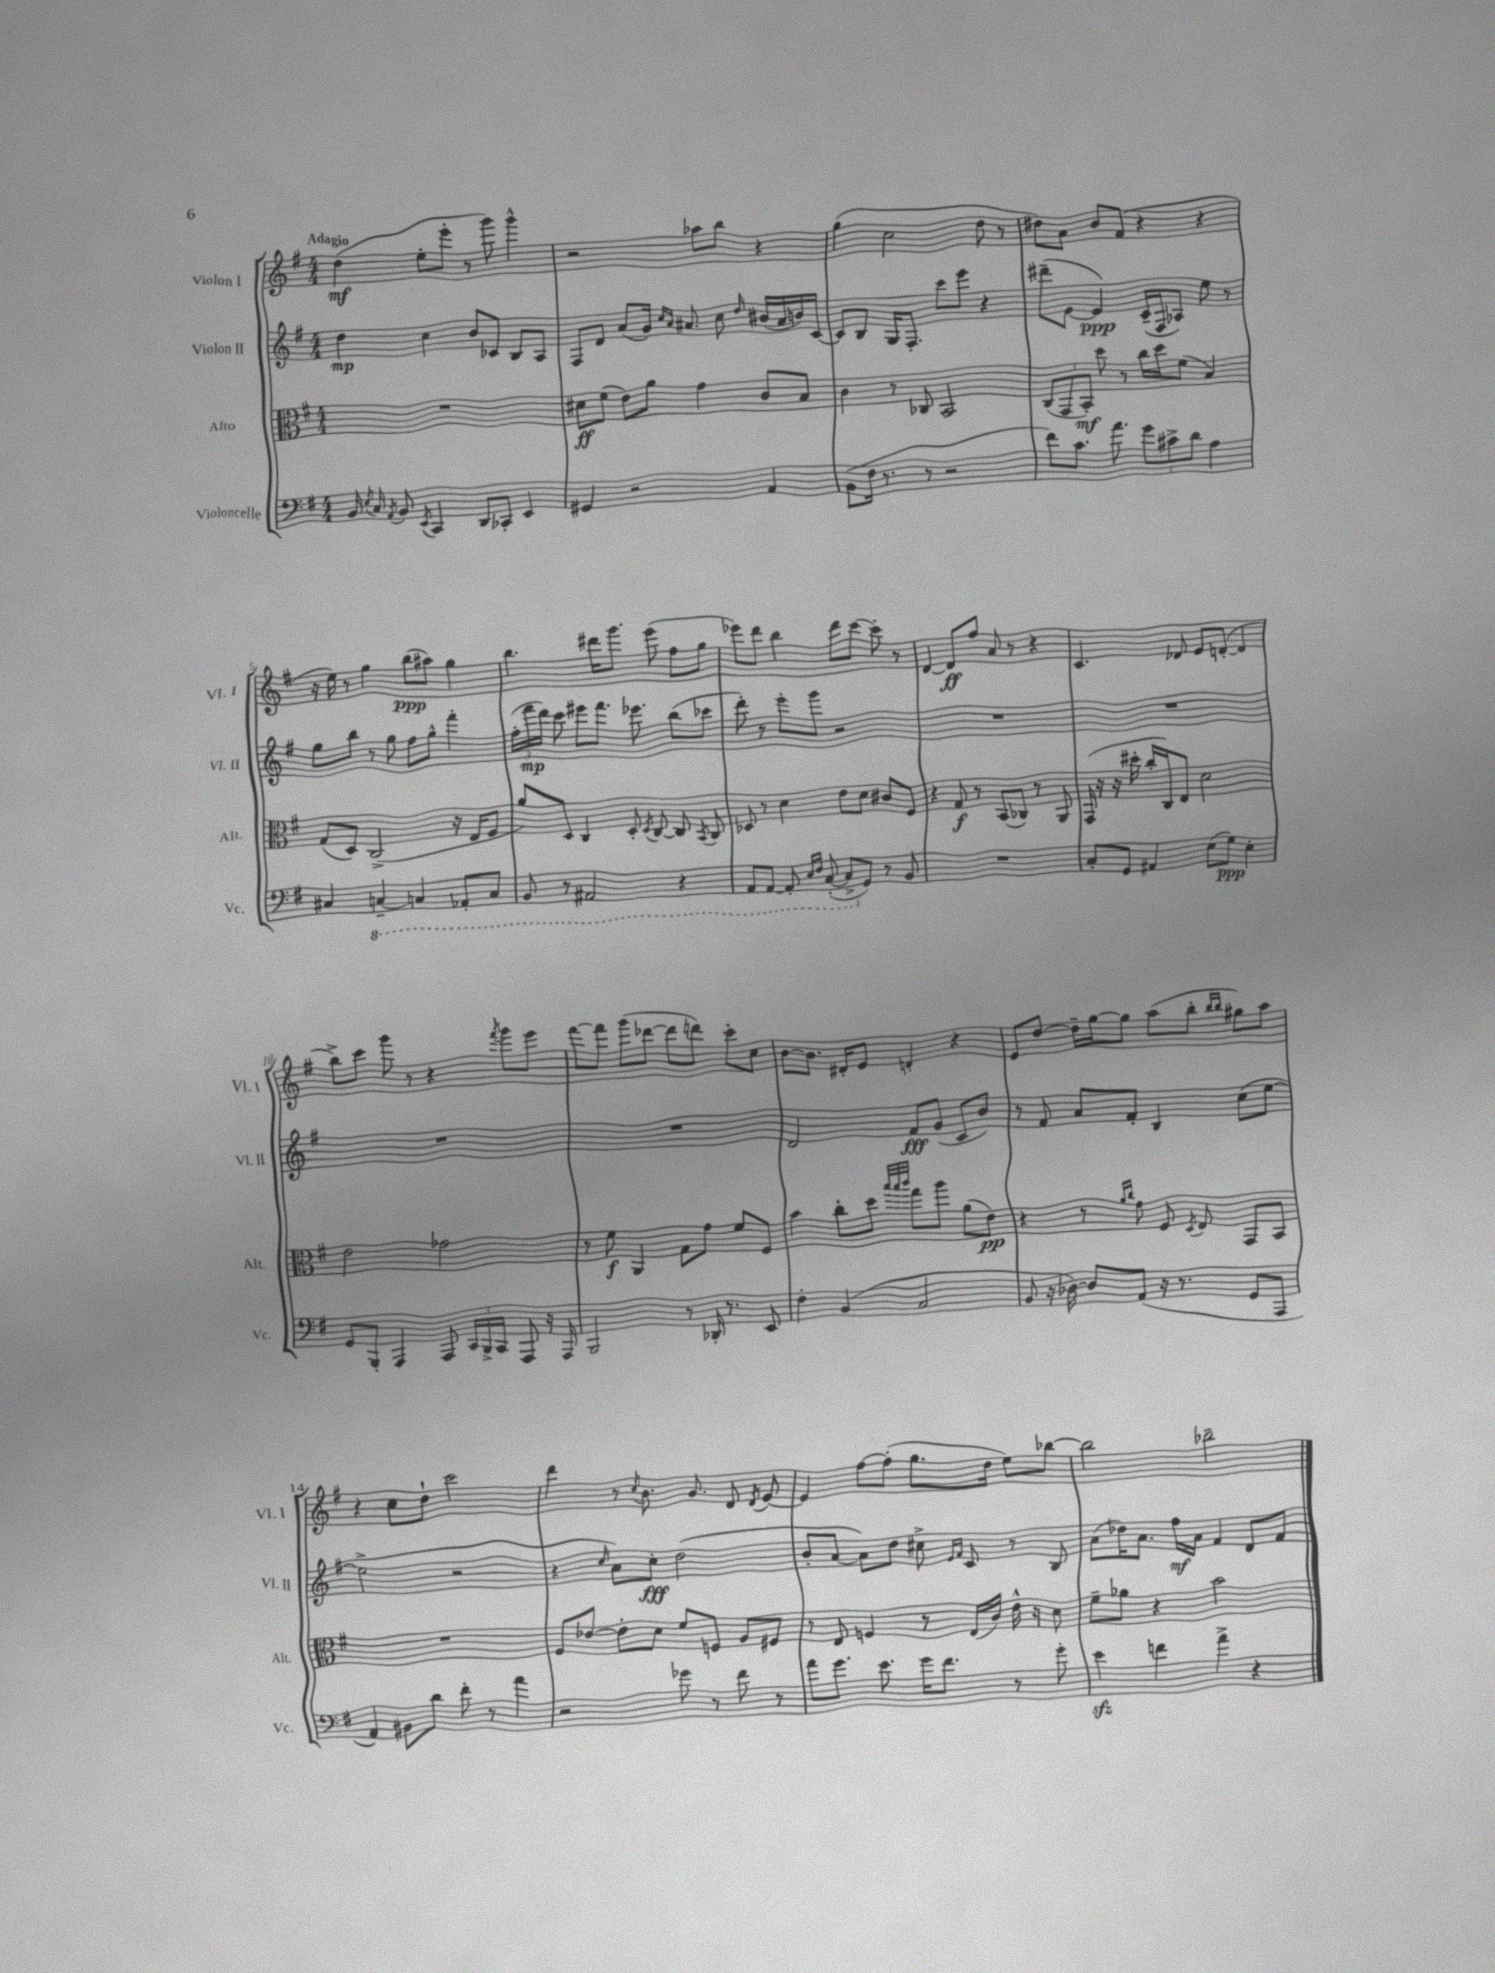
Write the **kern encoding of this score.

**kern	**kern	**kern	**kern
*staff4	*staff3	*staff2	*staff1
*clefF4	*clefC3	*clefG2	*clefG2
*k[f#]	*k[f#]	*k[f#]	*k[f#]
*M4/4	*M4/4	*M4/4	*M4/4
16BB	1r	4dd	(4dd
8qE	.	.	.
16C	.	.	.
8qAA	.	.	.
8BB	.	.	.
8qEE	.	.	.
4CC	.	4cc	8ee'
.	.	.	8eee'
8DD	.	8b	8r
8CC-'	.	8c-	8ggg)
4EE	.	8B	4ggg^^
.	.	8A	.
=	=	=	=
4GG#	8d#	8F#	2r
.	(8f#	8d	.
2r	8e)	(8a	.
.	8a	16g)	.
.	.	16qqcc	.
.	.	16qqa	.
.	.	8.a#	.
.	4g	.	8aa-
.	.	8cc	8bb
.	.	16qqdd	.
4AA	8c	(16b#	4r
.	.	16a#	.
.	8B	16b)	.
.	.	[16c	.
=	=	=	=
(8BB	4c	8c]	(4gg
16F#	.	8B	.
8.r	.	.	.
.	8r	16G	2cc
.	.	8.F#'	.
8r	8C-	.	.
2r	2BB	8ccc	.
.	.	8eee	.
.	.	4r	8dd
.	.	.	8r
=	=	=	=
8f#)	(12C	(8ddd#~	8dd#)
.	12GG	.	.
8.c	.	[8e	8a
.	12BB')	.	.
.	8dd	4e])	8b
8.a	.	.	.
.	8r	.	(8f#
12g	16cc	(16c~	4r
.	16dd	16F#	.
12c#^	.	.	.
.	(8f#	8A-)	.
12d	.	.	.
4A	4B)	8ee	4r
.	.	8r	.
=	=	=	=
4C#	(8G	8gg	16r
.	.	.	16ee)
.	8D)	8bb	8r
[4CC~	(2C^	8r	4gg
.	.	8gg	.
4CC]	.	8ff#	(8bb
.	.	8gg^^	8aa#)
8AAA-'	16r	4fff#'	4gg
.	16E	.	.
8CC	8F#	.	.
=	=	=	=
8BBB	8a)	(24ff#'	4.bb
.	.	24fff#	.
.	.	24ddd)	.
8r	8D	8ccc	.
2AAA#	4C	8eee#	.
.	.	8.fff#	16ddd#
.	.	.	8.ggg
.	8D'	.	.
.	.	8.eee-	.
.	8qD	.	.
.	[8C	.	(8eee
4r	8C]	(8bb	8ff#
.	8qBB	.	.
.	8C	8ccc-	8gg
=	=	=	=
8AAA	8D-	8ddd')	8eee-)
[8AAA	8r	8r	8ddd
8AAA']	4d	8eee'	4bb
16qqEE	.	.	.
16qqFF#	.	.	.
([8CC'	.	8ggg	.
8CC^]	8e	2r	8ddd
8GG)	8d	.	[8ccc
8r	8c#	.	8ccc']
8BB	8F#	.	8r
=	=	=	=
1r	4r	1r	[4d
.	8G	.	8d]
.	8r	.	8ff#
.	(8BB	.	8a
.	8C-)	.	8r
.	8r	.	4r
.	8AA	.	.
=	=	=	=
8C'	(16GG	1r	4.c
.	16r	.	.
8GG	16r	.	.
.	16dd#'	.	.
4AA#	16cc'	.	.
.	16C)	.	.
.	8E	.	8d-
(8E	2d	.	8e
8G)	.	.	([8d'
4E'	.	.	4d]
=	=	=	=
8GG	2e	1r	8bb^)
8BBB'	.	.	8ccc
4AAA	.	.	8ggg
.	.	.	8r
8AAA	2g-	.	4r
24CC	.	.	.
24BBB^	.	.	.
24CC	.	.	.
.	.	.	8qfff#
8AAA	.	.	8ggg
16r	.	.	8eee
16AAA	.	.	.
=	=	=	=
2BBB	8r	1r	[8fff#
.	8f#	.	8fff#]
.	4AA	.	(8ggg
.	.	.	[8ddd-
8r	8G	.	8ddd-]
16DD-'	8g	.	8ddd)
8.r	.	.	.
.	8f#	.	8ccc'
8EE	8F#	.	8cc
=	=	=	=
4F#'	4b	2d	[8b
.	.	.	8.b]
(4BB	8cc'	.	.
.	.	.	16d#'
.	8dd	.	8e
.	32qqbb	.	.
.	32qqbb	.	.
.	32qqccc	.	.
2C	8gg	8f#	4d'
.	8aa	(8g	.
.	(8a	8c	4r
.	8e)	8b)	.
=	=	=	=
8BB	4r	8r	8e
16r	.	8f#	[8dd
[16D-)	.	.	.
8D-]	8r	8a	16dd~]
.	.	.	[16gg
.	16qqa	.	.
.	16qqcc	.	.
(8AA	8g	8f#'	8gg]
16r	8F#	4B	(8aa
8.r	.	.	.
.	8qD	.	.
.	8E	.	8bb'
.	.	.	16qqbb
.	.	.	16qqbb
8GG	8GG	(8cc	8gg#)
8AAA	8BB	[8ee	8aa
=	=	=	=
4AA)	1r	2ee^]	4r
8BB#	.	.	8cc
8d	.	.	8dd`
8f#'	.	2r	2ccc
8r	.	.	.
4a	.	.	.
=	=	=	=
2r	8F#	4r	4ddd
.	[8e-	.	.
.	.	16qqcc	.
.	8e-']	8a)	8r
.	.	.	8qcc
.	8d	8cc'	8.b
8g-	8f#	(2dd	.
.	.	.	8.g
8r	8F	.	.
8f#	8A	.	8d
.	.	.	8qd
8r	8F#	.	[8e
=	=	=	=
8a	8r	8b'	4e]
8.g	8E	[8a	.
.	4F	8a])	[8ff#
8.e	.	.	.
.	.	8dd	(8ff#']
16g	8r	8cc#^	8.gg
8.f#	.	.	.
.	.	16qqe	.
.	.	16qqf#	.
.	(16E	8c	.
.	16c)	.	16dd
8r	16e^^	8r	8ee)
.	16r	.	.
8g'	8d	8B	[8bb-
=	=	=	=
4e	8f#~	(8a	2bb-]
.	8a-	16dd-)	.
.	.	8.a	.
4f	4r	.	.
.	.	16ff#	.
.	.	16a	.
4a^	2b	4f#	2bb-~
4r	.	8d	.
.	.	8f#	.
==	==	==	==
*-	*-	*-	*-
